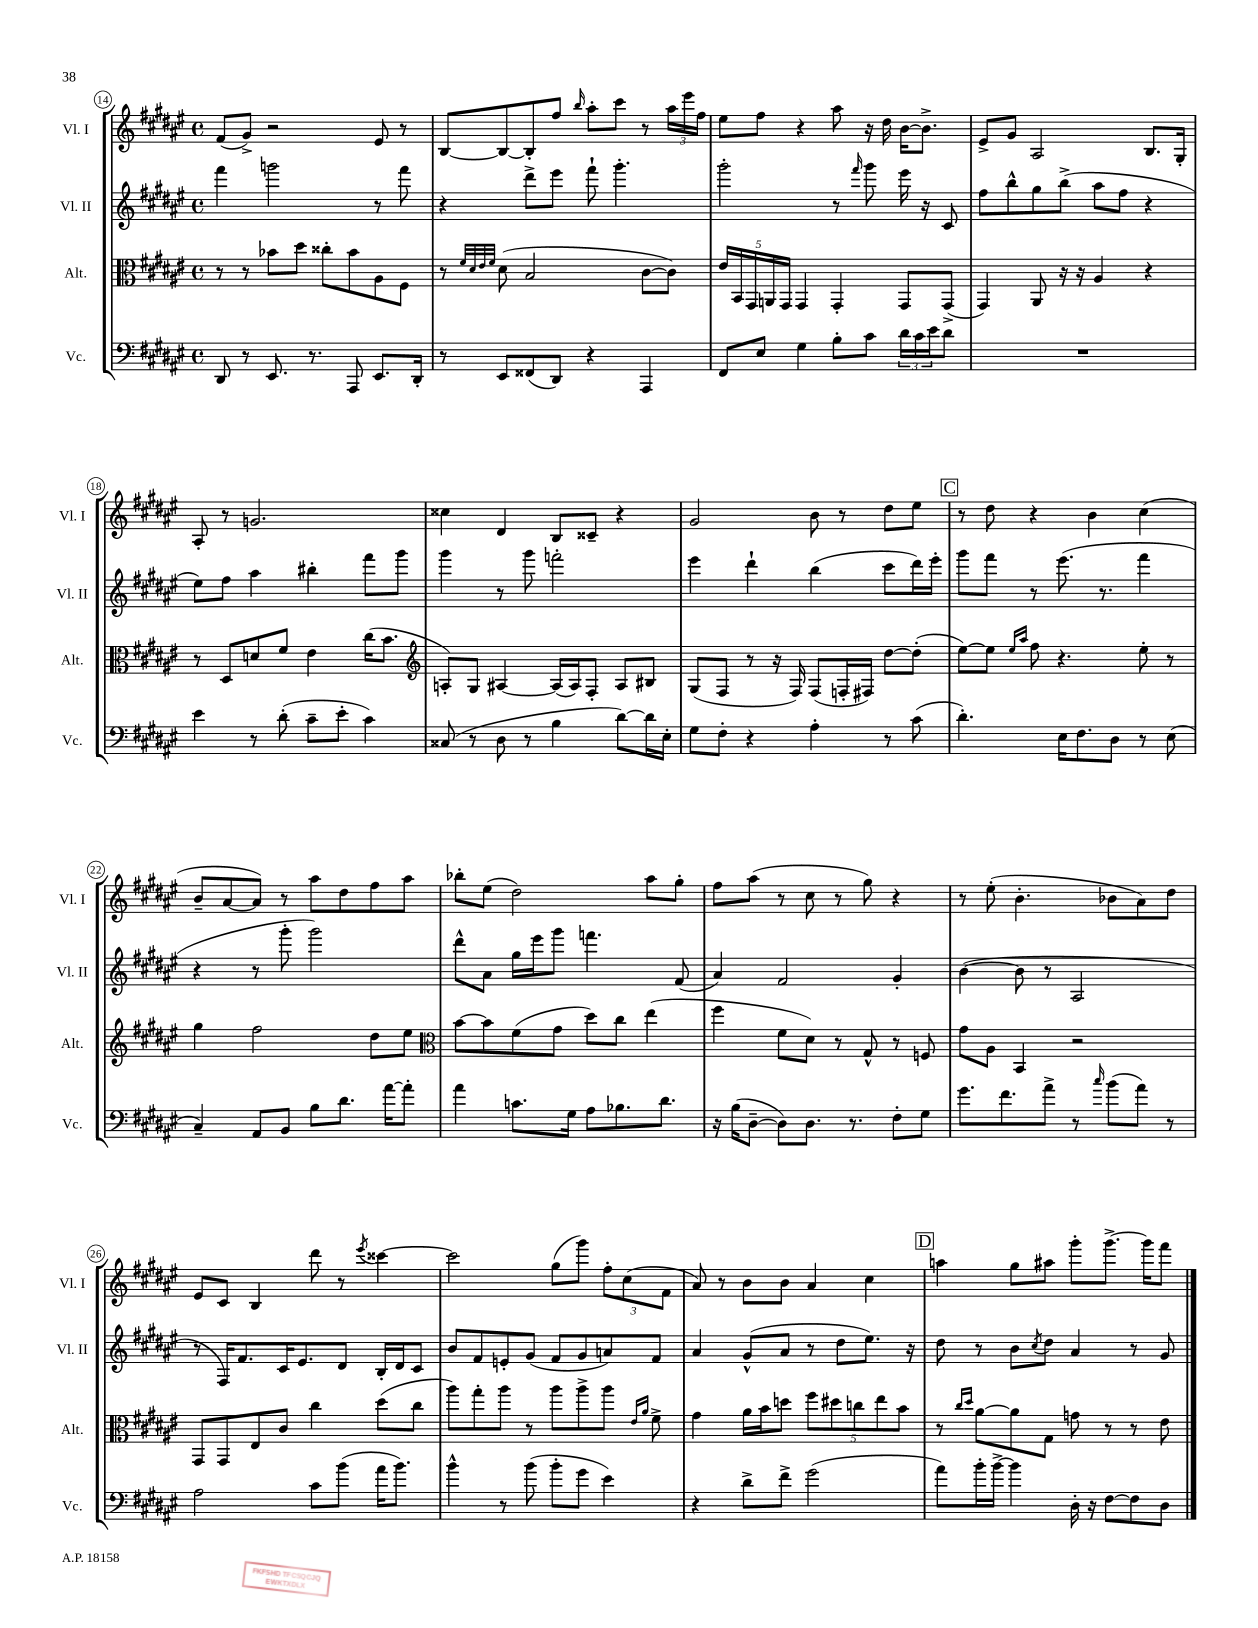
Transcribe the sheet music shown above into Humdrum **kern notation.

**kern	**kern	**kern	**kern
*part4	*part3	*part2	*part1
*staff4	*staff3	*staff2	*staff1
*I"Vc.	*I"Alt.	*I"Vl. II	*I"Vl. I
*I'Vc.	*I'Alt.	*I'Vl. II	*I'Vl. I
*clefF4	*clefC3	*clefG2	*clefG2
*k[f#c#g#d#a#e#]	*k[f#c#g#d#a#e#]	*k[f#c#g#d#a#e#]	*k[f#c#g#d#a#e#]
*M4/4	*M4/4	*M4/4	*M4/4
*met(c)	*met(c)	*met(c)	*met(c)
=14	=14	=14	=14
8DD#/	8r	4fff#\	(8f#/L
8r	8r	.	8g#^/J)
8.EE#/	8b-X\L	2gggn\	2r
.	8dd#\J	.	.
8.r	.	.	.
.	8cc##X'\L	.	.
8AAA#/	8b-\	.	.
8.EE#/L	8A#\	8r	8e#/
.	8F#\J	8fff#\	8r
16DD#'/Jk	.	.	.
=15	=15	=15	=15
8r	8r	4r	[8B/L
.	32qqf#/LLL	.	.
.	32qqd#/	.	.
.	32qqe#/	.	.
.	32qqf#/JJJ	.	.
8EE#/L	(8d#\	.	8B/_
(8FF##X/	2B/	8ddd#^\L	8B'/]
8DD#/J)	.	8eee#\J	8ff#/J
.	.	.	16qqbb/
4r	.	8fff#`\	8aa#'\L
.	.	4.ggg#'\	8ccc#\J
4AAA#/	[8c#\L	.	8r
.	8c#\J])	.	24aa#\LL
.	.	.	24eee#\
.	.	.	24ff#\JJ
=16	=16	=16	=16
8FF#/L	20e#/LL	2ggg#'\	8ee#\L
.	20BB/	.	.
.	20GG#/	.	.
8E#/J	.	.	8ff#\J
.	20AAn/	.	.
.	20GG#/JJ	.	.
4G#\	4GG#/	.	4r
8B'\L	4GG#'/	8r	8aa#\
.	.	16qqfff#/	.
8c#\J	.	8ggg#\	16r
.	.	.	16dd#\
24d#\LL	8GG#/L	16eee#\	[16b\KL
24c#\	.	.	.
.	.	16r	8.b^\J]
24e#\J	.	.	.
8d#\J	(8GG#^/J	8c#/	.
=17	=17	=17	=17
1r	4GG#/)	8ff#\L	8e#^/L
.	.	8bb^^\	8g#/J
.	8AA#/	8gg#\	2A#/
.	16r	(8bb^\J	.
.	16r	.	.
.	4A#/	8aa#\L	.
.	.	8ff#\J	.
.	4r	4r	8.B/L
.	.	.	16G#'/Jk
!!LO:LB:g=z
=18	=18	=18	=18
4e#\	8r	8ee#\L)	8A#'/
.	8D#/L	8ff#\J	8r
8r	8dn/	4aa#\	2.gn/
(8d#'\	8f#/J	.	.
8c#~\L	4e#\	4bb#X'\	.
8e#'\J	.	.	.
4c#\)	(16cc#\KL	8fff#\L	.
.	8.b\J	.	.
.	.	8ggg#\J	.
=19	=19	=19	=19
*	*clefG2	*	*
(8C##X/	8An'/L)	4ggg#\	4cc##X\
8r	8G#/J	.	.
8D#\	[4A#X/	8r	4d#/
8r	.	8ggg#\	.
4B\	(16A#/LL]	2fffn'\	8B/L
.	16A#/J)	.	.
.	8F#'/J	.	8c##X~/J
[8d#\L)	8A#/L	.	4r
16d#\L]	8B#X/J	.	.
16E#'\JJ	.	.	.
=20	=20	=20	=20
8G#\L	(8G#/L	4eee#\	2g#/
8F#'\J	8F#/J	.	.
4r	8r	4ddd#`\	.
.	16r	.	.
.	16F#/)	.	.
4A#'\	(8F#/L	(4bb\	8b\
.	16Fn'/L	.	8r
.	16F#X/JJ)	.	.
8r	[8dd#\L	8ccc#\L	8dd#\L
(8c#\	(8dd#'\J]	16ddd#\L)	8ee#\J
.	.	16eee#'\JJ	.
!!LO:REH:place=s1:t=C
=21	=21	=21	=21
4.d#'\)	[8ee#\L)	8ggg#\L	8r
.	8ee#\J]	8fff#\J	8dd#\
.	16qqee#/LL	.	.
.	16qqaa#/JJ	.	.
.	8ff#\	8r	4r
16E#\KL	4.r	(8.eee#\	.
8.F#\	.	.	.
.	.	.	4b\
.	.	8.r	.
8D#\J	.	.	.
8r	8ee#'\	4fff#\	(4cc#\
(8E#\	8r	.	.
!!LO:LB:g=z
=22	=22	=22	=22
4C#~/)	4gg#\	4r	8b~/L
.	.	.	[8a#/
8AA#/L	2ff#\	8r	8a#/J])
8BB/J	.	8ggg#'\	8r
8B\L	.	2ggg#\)	8aa#\L
8.d#\J	.	.	8dd#\
.	8dd#\L	.	8ff#\
[16a#\KL	.	.	.
8a#'\J]	8ee#\J	.	8aa#\J
=23	=23	=23	=23
*	*clefC3	*	*
4a#\	[8b\L	8ddd#^^\L	8bb-X'\L
.	8b\]	8a#\J	(8ee#\J
8.cn\L	(8f#\	16gg#\LL	2dd#\)
.	.	16eee#\J	.
.	8g#\J	8ggg#\J	.
16G#\Jk	.	.	.
8A#\L	8dd#\L)	4.fffn\	.
8.B-X\	8cc#\J	.	.
.	(4ee#\	.	8aa#\L
8.d#\J	.	.	.
.	.	(8f#/	8gg#'\J
=24	=24	=24	=24
16r	4ff#\	4a#/)	8ff#\L
(16B\KL	.	.	.
[8D#~\J	.	.	(8aa#\J
8D#\L])	8f#\L	2f#/	8r
8.D#\J	8d#\J)	.	8cc#\
.	8r	.	8r
8.r	.	.	.
.	8G#^^/	.	8gg#\)
8F#'\L	8r	4g#'/	4r
8G#\J	8Fn/	.	.
=25	=25	=25	=25
8.g#\L	8g#\L	([4b\	8r
.	8A#\J	.	(8ee#'\
8.f#\	.	.	.
.	4BB/	8b\]	4.b'\
8a#^\J	.	8r	.
8r	2r	2A#/	.
16qqcc#/	.	.	.
(8b\L	.	.	8b-X\L
8a#\J)	.	.	8a#\)
8r	.	.	8dd#\J
!!LO:LB:g=z
=26	=26	=26	=26
2A#\	8GG#/L	8r	8e#/L
.	8GG#/	16F#/KL)	8c#/J
.	.	8.f#/	.
.	8E#/	.	4B/
.	8c#/J	16c#/K	.
.	.	8.e#/	.
8c#\L	4cc#\	.	8ddd#\
(8b\J	.	8d#/J	8r
.	.	.	8qeee#/
16a#\KL	(8dd#\L	16B'/LL	[4ccc##X\
8.b\J)	.	16d#/J	.
.	8cc#\J	8c#/J	.
=27	=27	=27	=27
4b^^\	8aa#\L)	8b/L	2ccc##\]
.	8gg#'\	8f#/	.
8r	8aa#\J	8en'/	.
(8b\	8r	(8g#/J	.
8b'\L	8aa#\L	8f#/L	(8gg#\L
8g#\J	8aa#^\	8g#/	8ggg#\J)
4e#\)	8aa#\J	8an/)	12ff#'\L
.	.	.	(12cc#\
.	16qqe#/LL	.	.
.	16qqa#/JJ	.	.
.	8f#^\	8f#/J	.
.	.	.	12f#\J
=28	=28	=28	=28
4r	4g#\	4a#/	8a#/)
.	.	.	8r
8d#^\L	16a#\LL	(8g#^^/L	8b\L
.	16b\J	.	.
8f#^\J	8ddn\J	8a#/J	8b\J
(2g#\	10ff#\L	8r	4a#/
.	10dd#X\	.	.
.	.	8dd#\L	.
.	10ccn\	.	.
.	.	8.ee#\J)	4cc#\
.	10ee#\	.	.
.	10b\J	.	.
.	.	16r	.
!!LO:REH:place=s1:t=D
=29	=29	=29	=29
8a#\L)	8r	8dd#\	4aan\
.	16qqcc#/LL	.	.
.	16qqdd#/JJ	.	.
16b'\L	[8a#\L	8r	.
[16b^\JJ	.	.	.
4b\]	8a#\]	8b\L	8gg#\L
.	.	8qcc#/	.
.	8G#\J	8dd#\J	8aa#X\J
16D#'\	8gn\	4a#/	8ggg#'\L
16r	.	.	.
[8F#\L	8r	.	[8.ggg#^\J
8F#\]	8r	8r	.
.	.	.	16ggg#\KL]
8D#\J	8e#\	8g#/	8fff#\J
==	==	==	==
*-	*-	*-	*-
